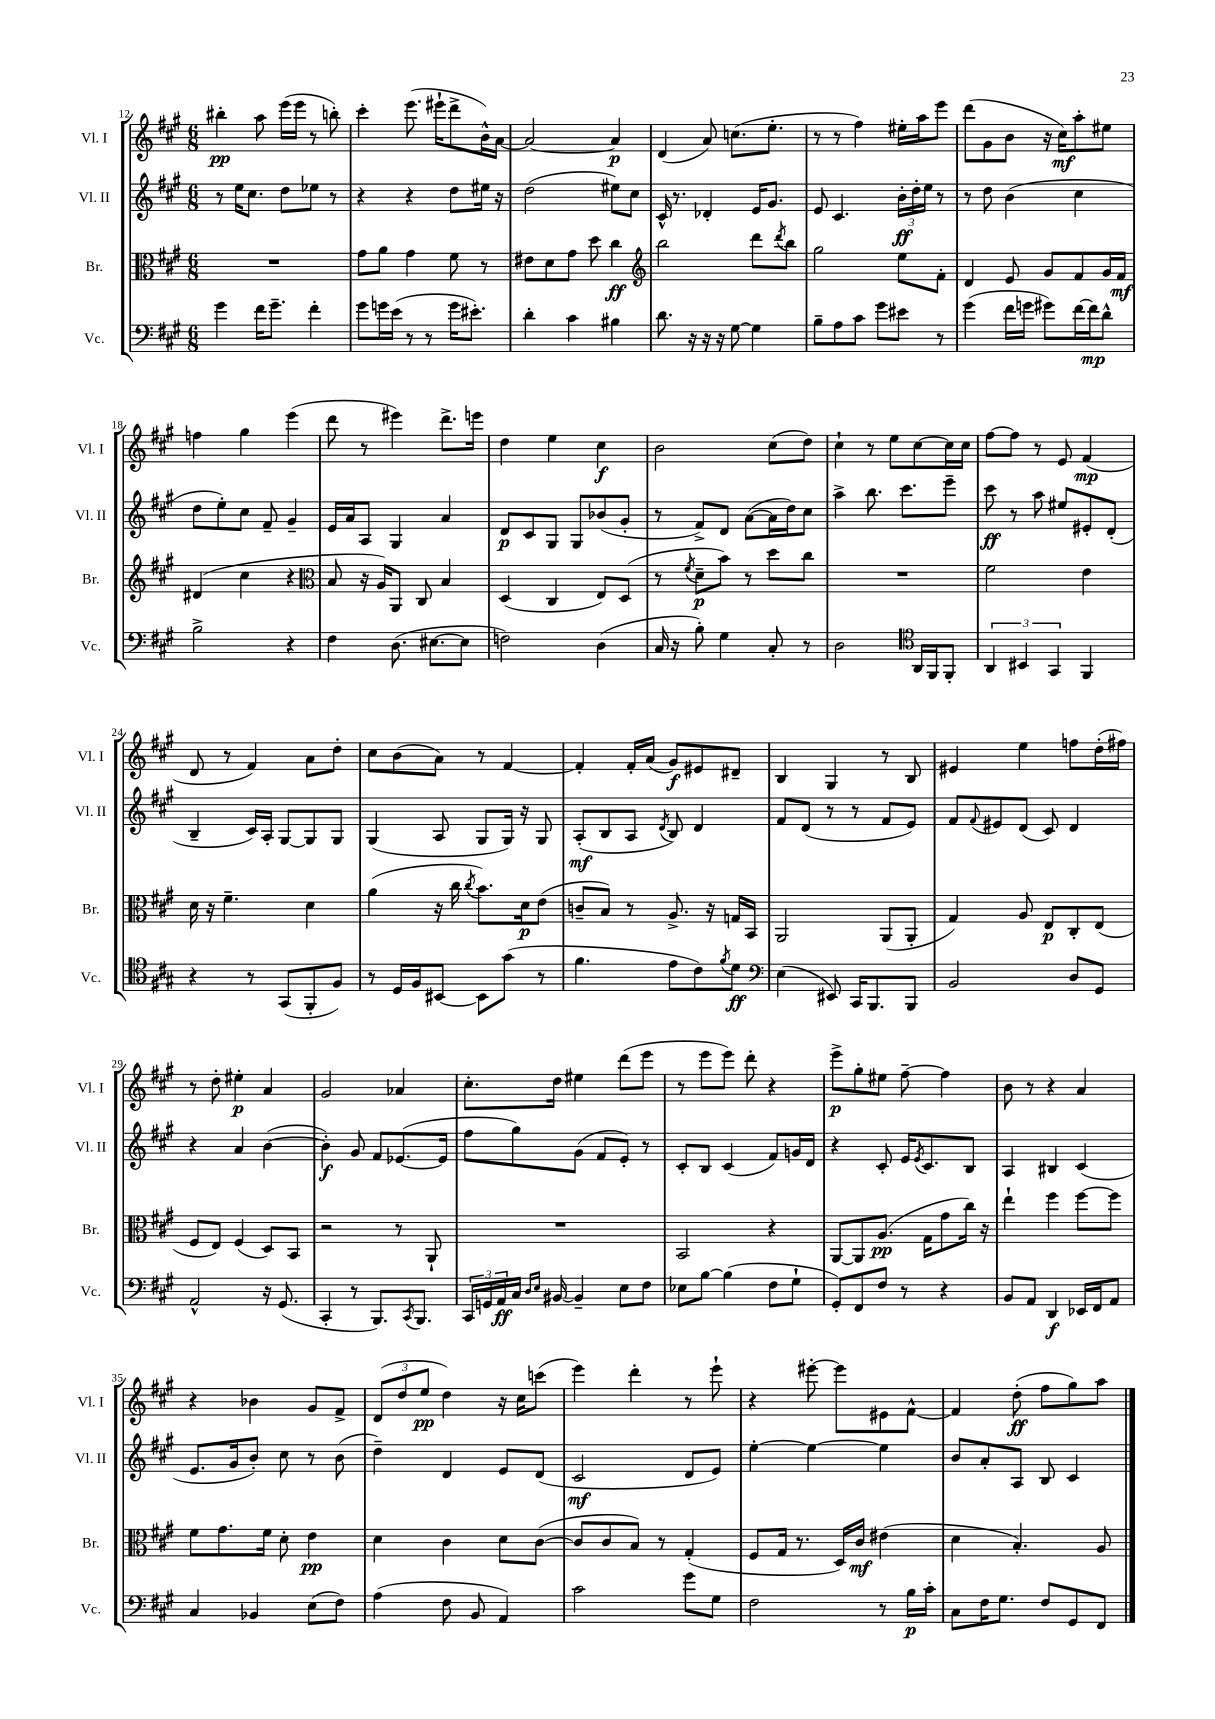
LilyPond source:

<<
\new StaffGroup <<
\new Staff = "s0" \with { instrumentName = "Vl. I" shortInstrumentName = "Vl. I" } {
    \clef treble \key a \major \numericTimeSignature \time 6/8
    bis''4-.\pp a''8 e'''16( e'''16 r8 b''8-.) |
    cis'''4-. e'''8.( eis'''16-! d'''8-> b'16-^) a'16~ |
    a'2~ a'4\p |
    d'4( a'8) c''8.( e''8.-. |
    r8 r8 fis''4) eis''16-. a''16 e'''8 |
    d'''8( gis'8 b'8 r16 cis''16\mf) a''8-. eis''8 |
    f''4 gis''4 e'''4( |
    d'''8 r8 eis'''4) d'''8.-> e'''16 |
    d''4 e''4 cis''4\f |
    b'2 cis''8( d''8) |
    cis''4-! r8 e''8 cis''8~ cis''16 cis''16 |
    fis''8~ fis''8 r8 e'8 fis'4\mp( |
    d'8 r8 fis'4) a'8 d''8-. |
    cis''8 b'8( a'8) r8 fis'4~ |
    fis'4-. fis'16-. a'16( gis'8\f) eis'8 dis'8-- |
    b4 gis4 r8 b8 |
    eis'4 e''4 f''8 d''16-.( fis''16) |
    r8 d''8-. eis''4-.\p a'4 |
    gis'2 aes'4 |
    cis''8.-. d''16 eis''4 d'''8( e'''8 |
    r8 e'''8 e'''8) d'''8-. r4 |
    e'''8->\p gis''8-. eis''8 fis''8~-- fis''4 |
    b'8 r8 r4 a'4 |
    r4 bes'4 gis'8 fis'8-> |
    \tuplet 3/2 { d'8( d''8 e''8\pp } d''4) r16 cis''16 c'''8( |
    e'''4) d'''4-. r8 e'''8-! |
    r4 eis'''8~-. eis'''8 eis'8 fis'8~-^ |
    fis'4 d''8-.\ff( fis''8 gis''8) a''8 \bar "|." |
}
\new Staff = "s1" \with { instrumentName = "Vl. II" shortInstrumentName = "Vl. II" } {
    \clef treble \key a \major \numericTimeSignature \time 6/8
    r8 e''16 cis''8. d''8 ees''8 r8 |
    r4 r4 d''8 eis''16 r16 |
    d''2( eis''8) cis''8 |
    cis'16-^ r8. des'4-. e'16 gis'8. |
    e'8 cis'4. \tuplet 3/2 { b'16-.\ff d''16-. e''16 } r8 |
    r8 d''8 b'4( cis''4 |
    d''8 e''8-.) cis''8 fis'8-- gis'4-- |
    e'16 a'16 a8 gis4 a'4 |
    d'8\p cis'8 gis8 gis8 bes'8( gis'8-. |
    r8 fis'8->) d'8 a'8~( a'16 d''16) cis''8 |
    a''4-> b''8. cis'''8. e'''8-- |
    cis'''8\ff r8 a''8 eis''8 eis'8-. d'8-.( |
    b4-- cis'16) a16-. gis8~ gis8 gis8 |
    gis4( a8 gis8 gis16) r16 gis8 |
    a8-.\mf( b8 a8 \acciaccatura { d'8 } b8) d'4 |
    fis'8 d'8( r8 r8 fis'8 e'8) |
    fis'8 \appoggiatura { fis'8 } eis'8 d'8( cis'8) d'4 |
    r4 a'4 b'4~( |
    b'4-.\f) gis'8 fis'8 ees'8.~( ees'16 |
    fis''8 gis''8) gis'8( fis'8 e'8-.) r8 |
    cis'8-. b8 cis'4( fis'8) g'16 d'16 |
    r4 cis'8-. e'16 \acciaccatura { e'8 } cis'8. b8 |
    a4 bis4 cis'4( |
    e'8. gis'16 b'8-.) cis''8 r8 b'8( |
    d''4--) d'4 e'8 d'8( |
    cis'2\mf d'8 e'8) |
    e''4~-. e''4~ e''4 |
    b'8 a'8-. a8 b8 cis'4 \bar "|." |
}
\new Staff = "s2" \with { instrumentName = "Br." shortInstrumentName = "Br." } {
    \clef alto \key a \major \numericTimeSignature \time 6/8
    R2. |
    gis'8 a'8 gis'4 fis'8 r8 |
    eis'8 d'8 gis'8 d''8 cis''4\ff |
    \clef treble b''2 d'''8 \acciaccatura { d'''8 } b''8 |
    gis''2 e''8 fis'8-. |
    d'4 e'8 gis'8 fis'8 gis'16 fis'16\mf |
    dis'4( cis''4 r4 |
    \clef alto b8 r16 a16) a,8 cis8 b4 |
    d4( cis4 e8) d8( |
    r8 \acciaccatura { fis'8 } d'8--\p b'8) r8 d''8 cis''8 |
    R2. |
    fis'2 e'4 |
    d'16 r16 fis'4.-- d'4 |
    a'4( r16 cis''16 \acciaccatura { cis''8 } b'8.) d'16\p e'8( |
    c'8-- b8) r8 a8.-> r16 g16 b,16 |
    a,2 a,8( a,8-. |
    gis4) a8 e8\p cis8-. e8( |
    fis8 e8) fis4( d8) b,8 |
    r2 r8 a,8-! |
    R2. |
    b,2 r4 |
    a,8~ a,8 a8.\pp( gis16 gis'8 cis''16) r16 |
    e''4-! fis''4 fis''8~ fis''8 |
    fis'8 gis'8. fis'16 d'8-. e'4\pp |
    d'4 cis'4 d'8 cis'8~( |
    cis'8 cis'8 b8) r8 gis4-.( |
    fis8 gis16 r8. d16) cis'16\mf eis'4( |
    d'4 b4.-.) a8 \bar "|." |
}
\new Staff = "s3" \with { instrumentName = "Vc." shortInstrumentName = "Vc." } {
    \clef bass \key a \major \numericTimeSignature \time 6/8
    gis'4 fis'16 gis'8.-- fis'4-. |
    gis'8 g'16 e'16( r8 r8 g'16 eis'8.-.) |
    d'4-. cis'4 bis4 |
    d'8. r16 r16 r16 gis8~ gis4 |
    b8-- a8 cis'8 gis'8 eis'8 r8 |
    gis'4( fis'16 g'16 gis'8) fis'16~ fis'16\mp d'8-^ |
    b2-> r4 |
    fis4 d8.( eis8.~ eis8 |
    f2) d4( |
    cis16 r16 b8-.) gis4 cis8-. r8 |
    d2 \clef tenor a,16 fis,16 fis,8-. |
    \tuplet 3/2 { a,4 bis,4 gis,4 } fis,4 |
    r4 r8 gis,8( fis,8-. fis8) |
    r8 d16 fis16 bis,8~ bis,8 gis'8( r8 |
    fis'4. e'8 cis'8) \acciaccatura { fis'8 } d'8\ff |
    \clef bass e4( eis,8) cis,16 b,,8. b,,8 |
    b,2 d8 gis,8 |
    a,2-^ r16 gis,8.( |
    cis,4-. r8 b,,8.) \acciaccatura { cis,8 } b,,8. |
    \tuplet 3/2 { cis,16 g,16 a,16\ff } cis16 \grace { d16 e16 } bis,16~ bis,4-- e8 fis8 |
    ees8 b8~ b4( fis8 gis8-! |
    gis,8-.) fis,8 fis8 r8 r4 |
    b,8 a,8 d,4\f ees,16 fis,16 a,8 |
    cis4 bes,4 e8( fis8) |
    a4( fis8 b,8 a,4) |
    cis'2 gis'8 gis8 |
    fis2 r8 b16\p cis'16-. |
    cis8 fis16 gis8. fis8 gis,8 fis,8 \bar "|." |
}
>>
>>
\layout { \context { \Score currentBarNumber = #12 } }
